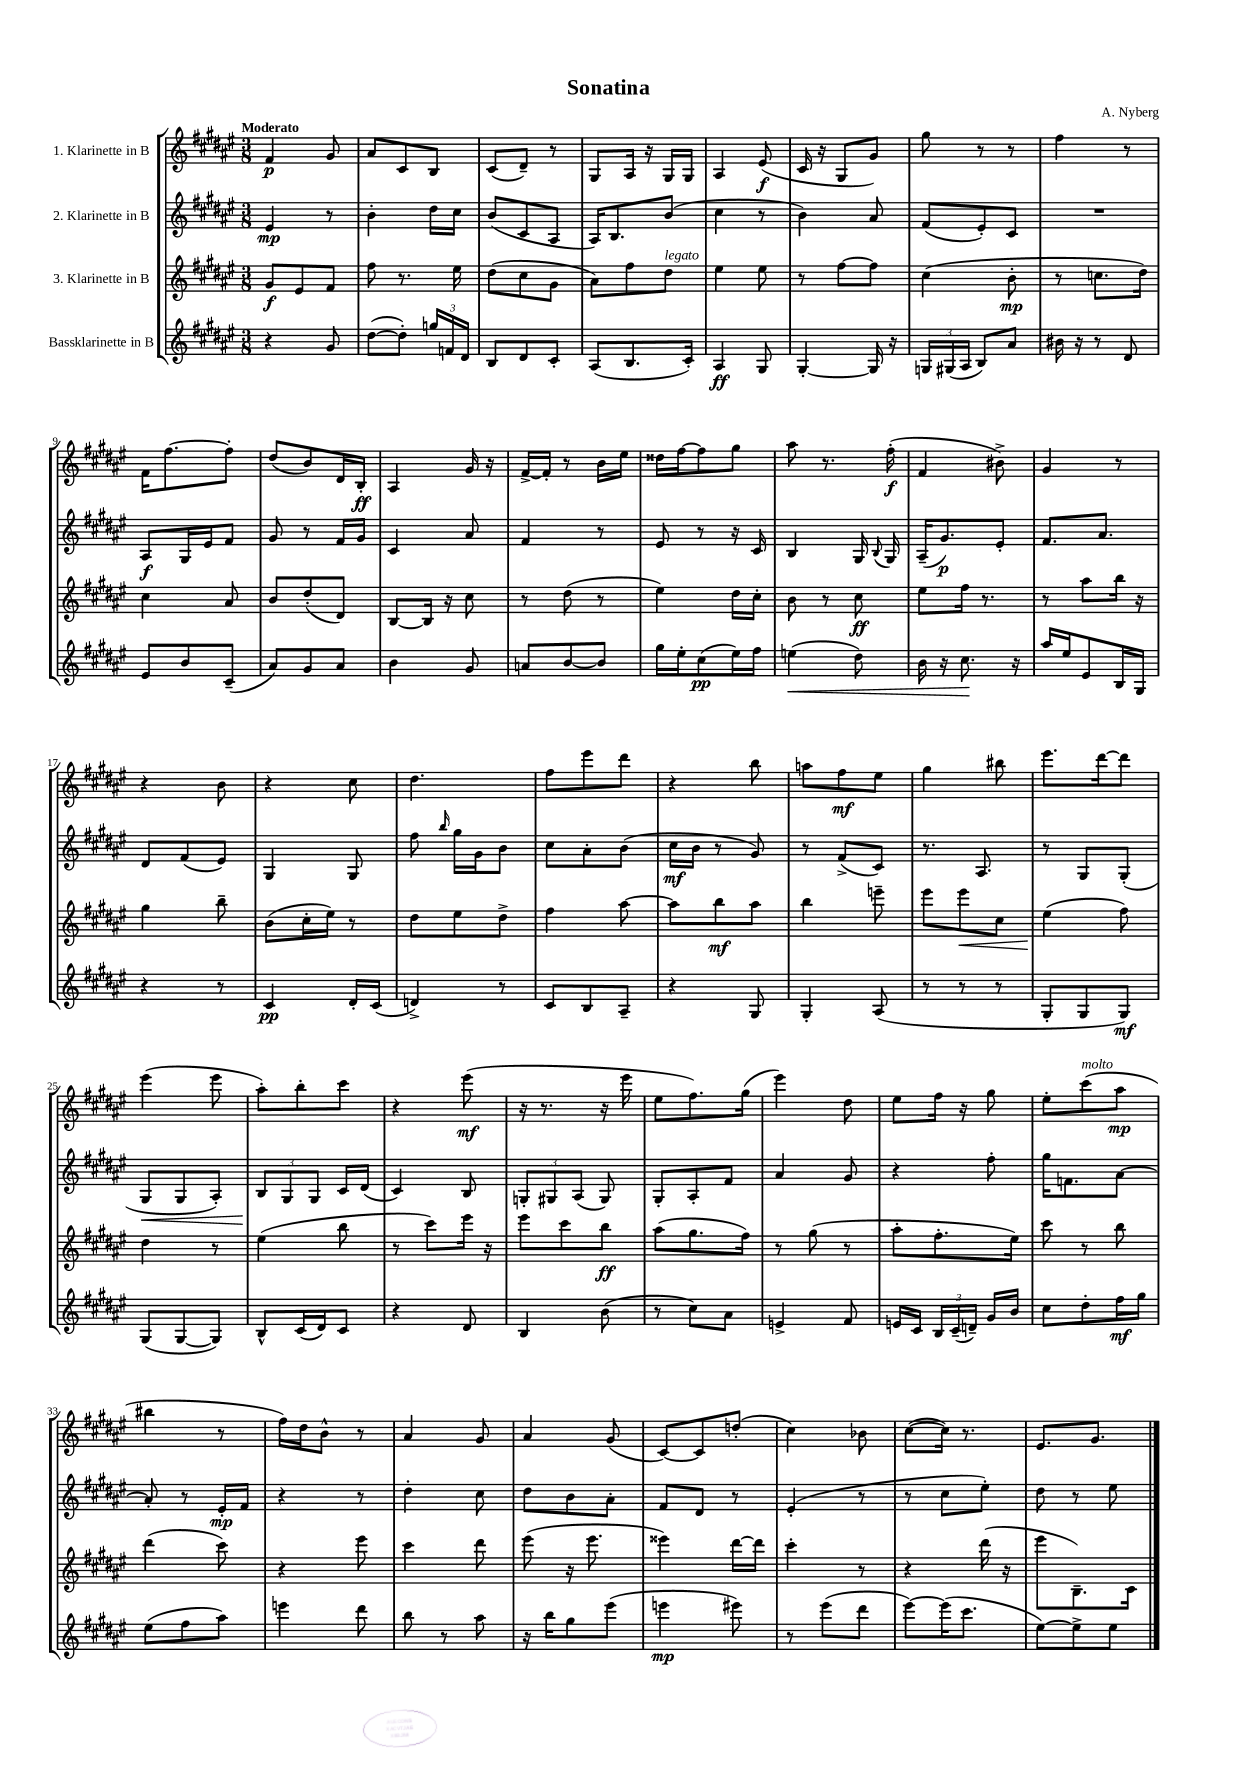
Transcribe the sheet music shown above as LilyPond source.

\header { title = "Sonatina" composer = "A. Nyberg" }
<<
\new StaffGroup <<
\new Staff = "s0" \with { instrumentName = "1. Klarinette in B" } {
    \clef treble \key fis \major \numericTimeSignature \time 3/8 \tempo "Moderato"
    \autoBeamOff fis'4\p gis'8 |
    ais'8[ cis'8 b8] |
    cis'8[( dis'8]--) r8 |
    gis8[ ais16] r16 gis16[ gis16] |
    ais4 eis'8\f( |
    cis'16 r16 gis8[ gis'8]) |
    gis''8 r8 r8 |
    fis''4 r8 |
    fis'16[ fis''8.~ fis''8]-. |
    dis''8[( b'8) dis'16 b16]-.\ff |
    ais4 gis'16 r16 |
    fis'16[~-> fis'16]-. r8 b'16[ eis''16] |
    disis''16[ fis''16~ fis''8 gis''8] |
    ais''8 r8. fis''16-.\f( |
    fis'4 bis'8->) |
    gis'4 r8 |
    r4 b'8 |
    r4 cis''8 |
    dis''4. |
    fis''8[ eis'''8 dis'''8] |
    r4 b''8 |
    a''8[ fis''8\mf eis''8] |
    gis''4 bis''8 |
    eis'''8.[ dis'''16~ dis'''8] |
    eis'''4( eis'''8 |
    ais''8[-.) b''8-. cis'''8] |
    r4 eis'''8\mf( |
    r16 r8. r16 eis'''16 |
    eis''8[ fis''8.) gis''16]( |
    eis'''4) dis''8 |
    eis''8[ fis''16] r16 gis''8 |
    eis''8[-. cis'''8^\markup { \italic "molto" }( ais''8]\mp |
    bis''4 r8 |
    fis''16[) dis''16 b'8]-^ r8 |
    ais'4 gis'8 |
    ais'4 gis'8( |
    cis'8[~) cis'8 d''8]-.( |
    cis''4) bes'8 |
    cis''8[~( cis''16]) r8. |
    eis'8.[ gis'8.] \bar "|." |
}
\new Staff = "s1" \with { instrumentName = "2. Klarinette in B" } {
    \clef treble \key fis \major \numericTimeSignature \time 3/8
    \autoBeamOff eis'4\mp r8 |
    b'4-. dis''16[ cis''16] |
    b'8[( cis'8 ais8] |
    ais16[) b8. b'8]( |
    cis''4 r8 |
    b'4) ais'8 |
    fis'8[( eis'8-.) cis'8] |
    R4. |
    ais8[\f gis16 eis'16 fis'8] |
    gis'8 r8 fis'16[ gis'16] |
    cis'4 ais'8 |
    fis'4 r8 |
    eis'8 r8 r16 cis'16 |
    b4 gis16 \appoggiatura { b8 } gis16 |
    ais16[--( gis'8.\p) eis'8]-. |
    fis'8.[ ais'8.] |
    dis'8[ fis'8( eis'8]) |
    gis4 gis8 |
    fis''8 \grace { b''16 } gis''16[ gis'16 b'8] |
    cis''8[ ais'8-. b'8]( |
    cis''16[\mf b'16] r8 gis'8) |
    r8 fis'8[->( cis'8]) |
    r8. ais8. |
    r8 gis8[ gis8]-.( |
    gis8[\< gis8 ais8]-.) |
    \tuplet 3/2 { b8[\! gis8 gis8] } cis'16[ dis'16]( |
    cis'4) b8 |
    \tuplet 3/2 { g8[-. gis8 ais8]( } gis8) |
    gis8[-. ais8-. fis'8] |
    ais'4 gis'8 |
    r4 fis''8-. |
    gis''16[ f'8. ais'8]~ |
    ais'8-. r8 eis'16[-.\mp fis'16] |
    r4 r8 |
    dis''4-. cis''8 |
    dis''8[ b'8 ais'8]-. |
    fis'8[ dis'8] r8 |
    eis'4-.( r8 |
    r8 cis''8[ eis''8]-.) |
    dis''8 r8 eis''8 \bar "|." |
}
\new Staff = "s2" \with { instrumentName = "3. Klarinette in B" } {
    \clef treble \key fis \major \numericTimeSignature \time 3/8
    \autoBeamOff gis'8[\f eis'8 fis'8] |
    fis''8 r8. eis''16 |
    dis''8[( cis''8 gis'8] |
    ais'8[) fis''8 dis''8]^\markup { \italic "legato" } |
    eis''4 eis''8 |
    r8 fis''8[~ fis''8] |
    cis''4( b'8-.\mp |
    r8 c''8.[ dis''16]) |
    cis''4 ais'8 |
    b'8[ dis''8-.( dis'8]) |
    b8[~ b16] r16 cis''8 |
    r8 dis''8( r8 |
    eis''4) dis''16[ cis''16]-. |
    b'8 r8 cis''8\ff |
    eis''8[ fis''16] r8. |
    r8 ais''8[ b''16] r16 |
    gis''4 b''8-- |
    b'8[( cis''16-. eis''16]) r8 |
    dis''8[ eis''8 dis''8]-> |
    fis''4 ais''8~ |
    ais''8[ b''8\mf ais''8] |
    b''4 e'''8-- |
    eis'''8[ eis'''8\< cis''8] |
    eis''4\!( fis''8) |
    dis''4 r8 |
    eis''4( b''8 |
    r8 cis'''8[) eis'''16] r16 |
    eis'''8[ cis'''8 b''8]\ff |
    ais''8[( gis''8. fis''16]) |
    r8 gis''8( r8 |
    ais''8[-. fis''8.-. eis''16]) |
    cis'''8 r8 b''8 |
    dis'''4( cis'''8) |
    r4 eis'''8 |
    cis'''4 dis'''8 |
    eis'''8( r16 eis'''8. |
    eisis'''4) dis'''16[~ dis'''16] |
    cis'''4-. r8 |
    r4 dis'''16( r16 |
    eis'''8[ b8.--) cis'16] \bar "|." |
}
\new Staff = "s3" \with { instrumentName = "Bassklarinette in B" } {
    \clef treble \key fis \major \numericTimeSignature \time 3/8
    \autoBeamOff r4 gis'8 |
    dis''8[~( dis''8]-.) \tuplet 3/2 { g''16[ f'16 dis'16] } |
    b8[ dis'8 cis'8]-. |
    ais8[( b8. cis'16]-.) |
    ais4\ff gis8 |
    gis4~-. gis16 r16 |
    \tuplet 3/2 { g16[ gis16( ais16] } b8[) ais'8] |
    bis'16 r16 r8 dis'8 |
    eis'8[ b'8 cis'8]--( |
    ais'8[) gis'8 ais'8] |
    b'4 gis'8 |
    a'8[ b'8~ b'8] |
    gis''16[ eis''16-. cis''8\pp( eis''16) fis''16] |
    e''4\<( dis''8) |
    b'16 r16 cis''8.\! r16 |
    ais''16[ eis''16 eis'8 b16 gis16] |
    r4 r8 |
    cis'4\pp dis'16[-. cis'16]( |
    d'4->) r8 |
    cis'8[ b8 ais8]-- |
    r4 gis8 |
    gis4-. ais8( |
    r8 r8 r8 |
    gis8[-. gis8 gis8]\mf) |
    gis8[( gis8~ gis8]) |
    b8[-^ cis'16( dis'16) cis'8] |
    r4 dis'8 |
    b4 b'8( |
    r8 cis''8[) ais'8] |
    e'4-> fis'8 |
    e'16[ cis'16] \tuplet 3/2 { b16[ cis'16--( d'16]--) } gis'16[ b'16] |
    cis''8[ dis''8-. fis''16\mf gis''16] |
    eis''8[( fis''8 ais''8]) |
    e'''4 dis'''8 |
    b''8 r8 ais''8 |
    r16 b''16[ gis''8 eis'''8]( |
    e'''4\mp eis'''8) |
    r8 eis'''8[( dis'''8] |
    eis'''8[~) eis'''16( cis'''8.] |
    eis''8[~) eis''8-> eis''8] \bar "|." |
}
>>
>>
